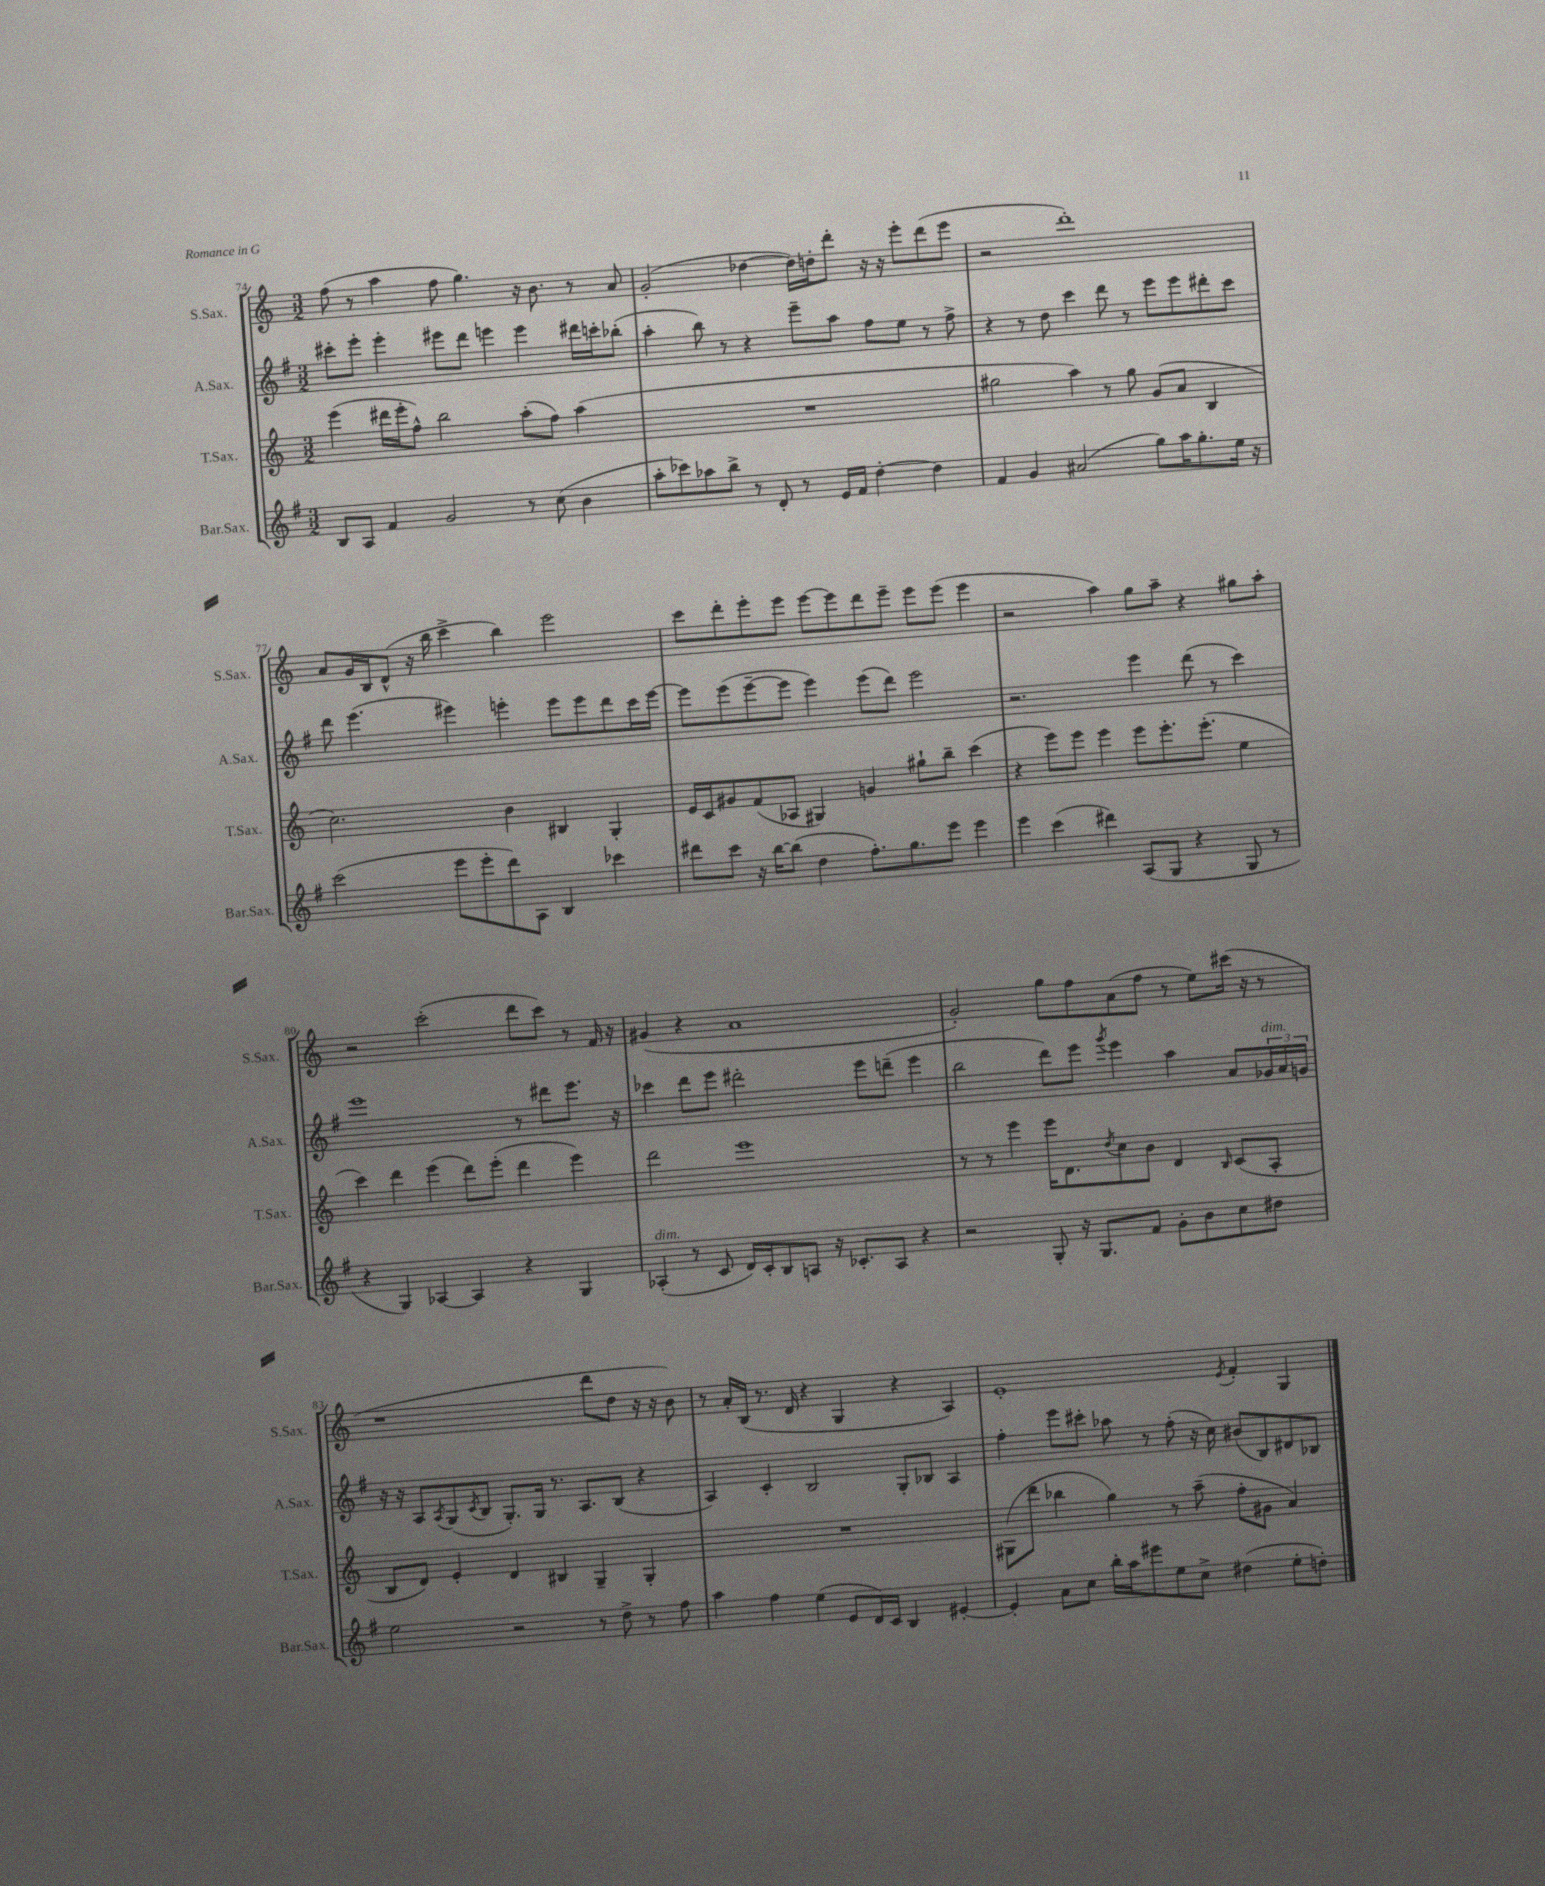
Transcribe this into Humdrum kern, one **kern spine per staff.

**kern	**kern	**kern	**kern
*part4	*part3	*part2	*part1
*staff4	*staff3	*staff2	*staff1
*I"Bar.Sax.	*I"T.Sax.	*I"A.Sax.	*I"S.Sax.
*I'Bar.Sax.	*I'T.Sax.	*I'A.Sax.	*I'S.Sax.
*clefG2	*clefG2	*clefG2	*clefG2
*k[f#]	*k[]	*k[f#]	*k[]
*M3/2	*M3/2	*M3/2	*M3/2
=74	=74	=74	=74
8B/L	(4eee\	8ccc#X'\L	(8ff\
8A/J	.	8eee'\J	8r
4f#/	16ddd#X\LL	4eee'\	4aa\
.	16eee'\J	.	.
.	8ff^^\J)	.	.
2g/	2bb\	8eee#X\L	8ff\
.	.	8ddd\J	4.gg\)
.	.	4eeen\	.
8r	(8aa'\L	4eee\	16r
.	.	.	8.b\
(8cc\	8ff\J)	.	.
4b\	(4aa\	16ddd#X\LL	8r
.	.	16cccn'\J	.
.	.	(8bb-X'\J	8a/
=75	=75	=75	=75
8aa'\L	1.r	4aa'\	(2g'/
8ccc-X\)	.	.	.
8aa-X\	.	8bb\)	.
8bb^\J	.	8r	.
8r	.	4r	[4dd-X\
8d'/	.	.	.
8r	.	8eee~\L	16dd-\LL])
.	.	.	16ddn'\J
16e/LL	.	8aa\J	8ddd'\J
16f#/JJ	.	.	.
[4dd'\	.	8ff#\L	16r
.	.	.	16r
.	.	8ee\J	8eee'\L
4dd\]	.	8r	(8ddd\
.	.	8ff#^\	8eee\J
=76	=76	=76	=76
4f#/	2gg#X\	4r	2r
4g/	.	8r	.
.	.	8dd\	.
(2a#X/	4aa\)	4ccc\	1ddd')
.	8r	8ddd\	.
.	8gg#\	8r	.
8gg\L)	(8g/L	8eee\L	.
16aa\K	8a/J	8eee\	.
8.gg'\	.	.	.
.	4B/	8ddd#X'\	.
16ee\Jk	.	8ccc\J	.
16r	.	.	.
!!LO:LB:g=z
=77	=77	=77	=77
(2ccc\	2.cc\)	8ddd\	8a/L
.	.	(4.eee\	16g/L
.	.	.	16B/J
.	.	.	(8d^^/J
.	.	.	16r
.	.	.	16bb\
8eee\L	.	4eee#X\)	4ccc^\
8eee'\	.	.	.
8ddd\)	4b\	4eeen'\	4bb\)
8A\J	.	.	.
4B/	4B#X/	8eee\L	2eee\
.	.	8eee\	.
4ccc-X\	4G'/	8ddd\	.
.	.	16ccc\L	.
.	.	[16eee\JJ	.
=78	=78	=78	=78
8ddd#X\L	16e/LL	8eee\L]	8ccc\L
.	16c/J	.	.
8ccc\J	8g#X/	(8eee\	8ddd'\
16r	(8f/	[8eee~\	8eee'\
[16bb\KL	.	.	.
(8bb\J]	8A-X/J	8eee\J]	8eee\J
4dd\	4G#X/)	4eee\)	[8eee\L
.	.	.	8eee\]
8.ff#'\L)	4gn/	(8eee\L	8ddd\
.	.	8ddd\J)	8eee~\J
8.gg\	.	.	.
.	8gg#X`\L	2eee\	8eee\L
8eee\J	8bb~\J	.	(8eee\J
4eee\	(4ccc\	.	4eee\
=79	=79	=79	=79
4eee\	4r	2.r	2r
(4ccc\	8eee\L)	.	.
.	8eee\J	.	.
4ddd#X\)	4eee\	.	4aa\)
(8A/L	8eee\L	4eee\	8gg\L
8G/J	8.eee'\	.	8aa~\J
4r	.	(8ddd\	4r
.	(8.eee'\J	.	.
.	.	8r	.
8G/	4ee\	4ccc\)	8gg#X\L
8r	.	.	8aa'\J
!!LO:LB:g=z
=80	=80	=80	=80
4r	4ccc\)	1eee	2r
4G/)	4ddd\	.	.
[4A-X/	(4eee\	.	(2ccc'\
4A-/]	8ddd\L)	.	.
.	(8eee'\J	.	.
4r	4ddd\	8r	8ddd\L
.	.	8ddd#X\L	8ccc\J)
4G/	4eee\)	8.eee\J	8r
.	.	.	16f/
.	.	16r	16r
=81	=81	=81	=81
!LO:TX:a:i:t=dim.	!	!	!
(4A-X'/	2ddd\	4ccc-X\	(4g#X/
8r	.	8ddd\L	4r
8c/	.	8eee\J	.
16d/LL)	1eee	2ddd#X'\	1a
16c'/J	.	.	.
8B/	.	.	.
8An/J	.	.	.
16r	.	.	.
8.c-X'/L	.	.	.
.	.	8eee\L	.
8A/J	.	(8dddn~\J	.
4r	.	4eee\	.
=82	=82	=82	=82
2r	8r	2bb\	2g'/)
.	8r	.	.
.	4eee\	.	.
8G'/	16eee\KL	8ddd\L)	8gg\L
.	8.d\	.	.
16r	.	8eee\J	8ff\
8.G/L	.	.	.
.	8qdd/	8qggg/	.
.	8cc\	4eee\	(8a\
8f#/J	8b\J	.	8ff\J
8g'\L	4d/	4aa\	8r
8b\	.	.	8ee\L)
.	16qqB/	.	.
8cc\	(8c/L	8a/L	(16ccc#X\Jk
.	.	.	16r
!	!	!LO:TX:a:i:t=dim.	!
8dd#X\J	8A'/J	24g-X/L	8r
.	.	24a/	.
.	.	24gn/JJ	.
!!LO:LB:g=z
=83	=83	=83	=83
2ee\	8B/L	16r	1r
.	.	16r	.
.	8d/J)	8A/L	.
.	.	8qA/	.
.	4e'/	(8G/	.
.	.	8qc/	.
.	.	8B/J	.
2r	4d/	8.G'/L)	.
.	.	16G/Jk	.
.	4B#X/	8.r	.
.	.	8.A/L	.
8r	4G~/	.	8ddd\L
8dd^\	.	(8B/J	8dd\J
8r	4G'/	4r	16r
.	.	.	16r
8ff#\	.	.	8b\)
=84	=84	=84	=84
4aa\	1.r	4A/)	8r
.	.	.	16a'/LL
.	.	.	(16B/JJ
4ff#\	.	4c'/	8.r
.	.	.	16d/
(4ee\	.	2B/	4r
8e/L	.	.	4G/
16d/L)	.	.	.
16c/JJ	.	.	.
4B/	.	8G'/L	4r
.	.	8B-X/J	.
[4e#X'/	.	4A/	4A/)
=85	=85	=85	=85
4e#'/]	(8G#X\L	4ff#'\	1e'
.	8ddd\J	.	.
8a\L	4bb-X\	8eee\L	.
8cc\J	.	8ccc#X'\J	.
16bb'\LL	4gg\)	8aa-X\	.
16aa\J	.	.	.
8eee#X\	.	8r	.
8ee\	8r	(8ff#'\	.
8cc^\J	(8aa~\	16r	.
.	.	16cc\)	.
.	.	.	8qe/
(4dd#X\	8ff'\L	(8b#X/L	4f'/
.	8g#X\J	8B/)	.
8ee'\L	4a/)	8d#X/	4G/
8ddn'\J)	.	8B-X/J	.
==	==	==	==
*-	*-	*-	*-
